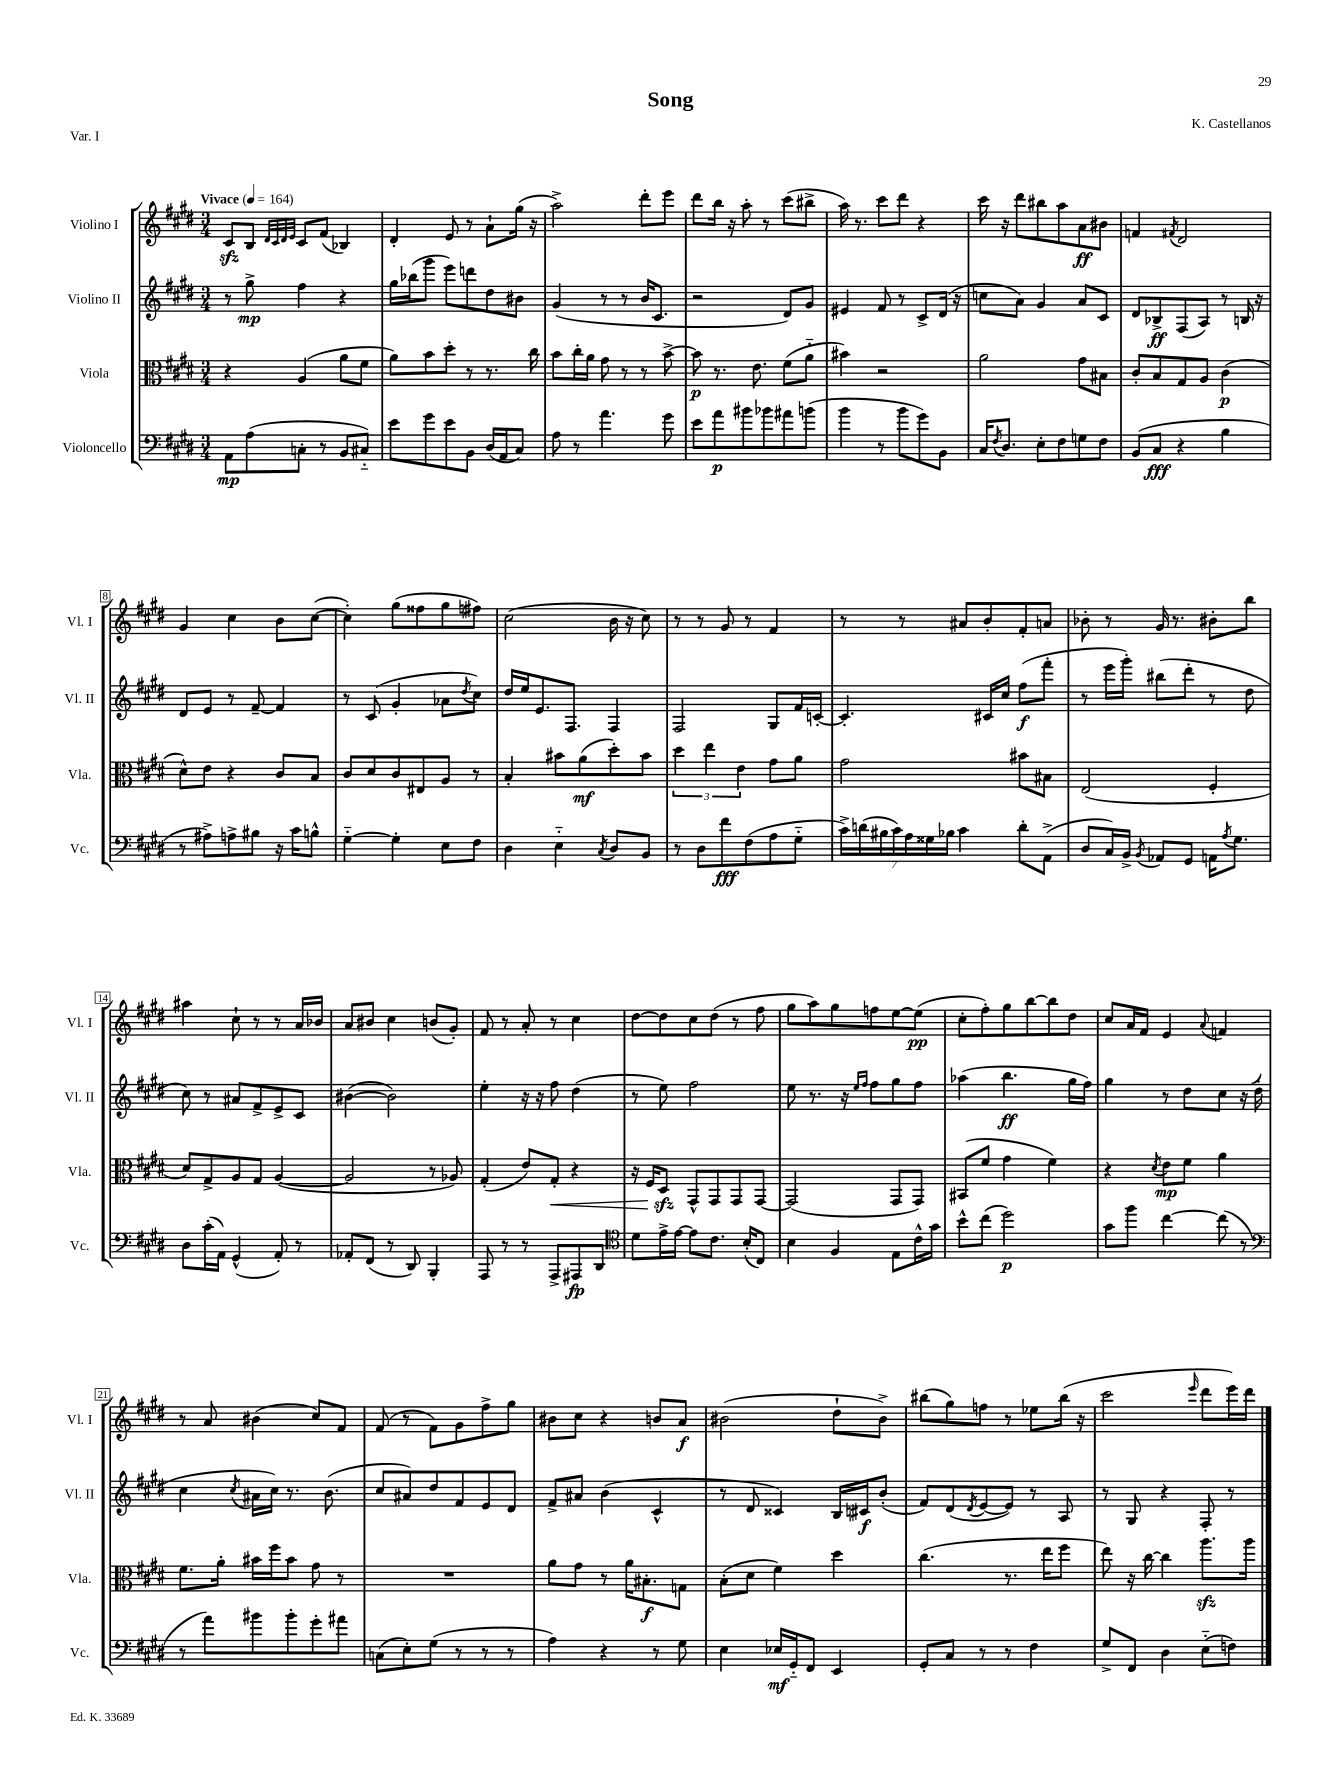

**kern	**dynam	**kern	**dynam	**kern	**dynam	**kern	**dynam
*part4	*part4	*part3	*part3	*part2	*part2	*part1	*part1
*staff4	*staff4	*staff3	*staff3	*staff2	*staff2	*staff1	*staff1
*I"Violoncello	*	*I"Viola	*	*I"Violino II	*	*I"Violino I	*
*I'Vc.	*	*I'Vla.	*	*I'Vl. II	*	*I'Vl. I	*
*clefF4	*	*clefC3	*	*clefG2	*	*clefG2	*
*k[f#c#g#d#]	*	*k[f#c#g#d#]	*	*k[f#c#g#d#]	*	*k[f#c#g#d#]	*
*M3/4	*	*M3/4	*	*M3/4	*	*M3/4	*
*MM164	*	*MM164	*	*MM164	*	*MM164	*
=1	=1	=1	=1	=1	=1	=1	=1
!	!	!	!	!	!	!LO:TX:a:B:t=Vivace	!
8AA\L	mp	4r	.	8r	.	8c#zz/L	.
(8A\	.	.	.	8gg#^\	mp	8B/J	.
.	.	.	.	.	.	32qqd#/LLL	.
.	.	.	.	.	.	32qqc#/	.
.	.	.	.	.	.	32qqd#/	.
.	.	.	.	.	.	32qqe/JJJ	.
8Cn'\J	.	(4A/	.	4ff#\	.	8c#/L	.
8r	.	.	.	.	.	(8f#/J	.
8BB/L	.	8a\L	.	4r	.	4B-X/)	.
8C#X/J)	.	8f#\J	.	.	.	.	.
=2	=2	=2	=2	=2	=2	=2	=2
8e\L	.	8a\L)	.	16gg#\LL	.	4d#'/	.
.	.	.	.	(16bb-X\J	.	.	.
8g#\	.	8b\	.	8ggg#\J	.	.	.
8e\	.	8dd#'\J	.	8eee\L)	.	8e/	.
8BB\J	.	8r	.	8dddn\	.	8r	.
(16D#/LL	.	8.r	.	8dd#\	.	8a`\L	.
16AA/J	.	.	.	.	.	.	.
8C#/J)	.	.	.	8b#X\J	.	(16gg#\Jk	.
.	.	16cc#\	.	.	.	16r	.
=3	=3	=3	=3	=3	=3	=3	=3
8A\	.	8b\L	.	(4g#/	.	2aa^\)	.
8r	.	16cc#'\L	.	.	.	.	.
.	.	16a\JJ	.	.	.	.	.
4.a\	.	8g#\	.	8r	.	.	.
.	.	8r	.	8r	.	.	.
.	.	8r	.	16b/KL	.	8ddd#'\L	.
.	.	.	.	8.c#/J	.	.	.
8g#\	.	[8b^\	.	.	.	8eee\J	.
=4	=4	=4	=4	=4	=4	=4	=4
8e\L	.	8b\]	p	2r	.	8ddd#\L	.
8a\	p	8.r	.	.	.	16bb\Jk	.
.	.	.	.	.	.	16r	.
8b#X\	.	.	.	.	.	8aa'\	.
.	.	8.e\	.	.	.	.	.
8b-X\	.	.	.	.	.	8r	.
8a#X\	.	(8f#\L	.	8d#/L)	.	(8ccc#\L	.
(8bn\J	.	8a\J	.	8g#/J	.	8bb#X^\J	.
=5	=5	=5	=5	=5	=5	=5	=5
4b\	.	4b#X\)	.	4e#X/	.	16aa\)	.
.	.	.	.	.	.	8.r	.
8r	.	2r	.	8f#/	.	8ccc#\L	.
8b\L	.	.	.	8r	.	8ddd#\J	.
8g#\)	.	.	.	8c#^/L	.	4r	.
8BB\J	.	.	.	(16d#/Jk	.	.	.
.	.	.	.	16r	.	.	.
=6	=6	=6	=6	=6	=6	=6	=6
16C#/KL	.	2a\	.	8ccn\L	.	16ccc#\	.
8qF#/	.	.	.	.	.	.	.
8.D#/J	.	.	.	.	.	16r	.
.	.	.	.	8a\J)	.	8ddd#\L	.
8E'\L	.	.	.	4g#/	.	8bb#X\	.
8F#\	.	.	.	.	.	8aa\	.
8Gn\	.	8g#\L	.	8a/L	.	8a\	ff
8F#\J	.	8B#X\J	.	8c#/J	.	8b#X\J	.
=7	=7	=7	=7	=7	=7	=7	=7
(8BB/L	.	8c#'/L	.	8d#/L	.	4fn/	.
8C#/J	fff	8B/	.	8B-X^/	ff	.	.
.	.	.	.	.	.	8qf#X/	.
4r	.	8G#/	.	(8F#/	.	2d#/	.
.	.	8A/J	.	8A/J)	.	.	.
4B\	.	(4c#\	p	8r	.	.	.
.	.	.	.	16Bn/	.	.	.
.	.	.	.	16r	.	.	.
!!LO:LB:g=z
=8	=8	=8	=8	=8	=8	=8	=8
8r	.	8d#^^\L)	.	8d#/L	.	4g#/	.
8A#X^\L)	.	8e\J	.	8e/J	.	.	.
8An^\	.	4r	.	8r	.	4cc#\	.
8B#X\J	.	.	.	[8f#~/	.	.	.
16r	.	8c#/L	.	4f#/]	.	8b\L	.
16c#\KL	.	.	.	.	.	.	.
8Bn^^\J	.	8B/J	.	.	.	([8cc#\J	.
=9	=9	=9	=9	=9	=9	=9	=9
[4G#\	.	8c#/L	.	8r	.	4cc#'\])	.
.	.	8d#/	.	(8c#/	.	.	.
4G#'\]	.	8c#/	.	4g#'/	.	(8gg#\L	.
.	.	8E#X/	.	.	.	8ff##X\	.
8E\L	.	8A/J	.	8a-X\L	.	8gg#\	.
.	.	.	.	8qdd#/	.	.	.
8F#\J	.	8r	.	8cc#\J)	.	8ff#X\J)	.
=10	=10	=10	=10	=10	=10	=10	=10
4D#\	.	4B'/	.	16dd#/LL	.	(2cc#\	.
.	.	.	.	16ee/J	.	.	.
.	.	.	.	8.e/	.	.	.
4E\	.	8b#X\L	.	.	.	.	.
.	.	.	.	8.F#/J	.	.	.
.	.	(8a\	mf	.	.	.	.
8qC#/	.	.	.	.	.	.	.
8D#/L	.	8dd#'\)	.	4F#/	.	16b\	.
.	.	.	.	.	.	16r	.
8BB/J	.	8b#\J	.	.	.	8cc#\)	.
=11	=11	=11	=11	=11	=11	=11	=11
8r	.	6dd#\	.	2F#/	.	8r	.
8D#\L	.	.	.	.	.	8r	.
.	.	6ee\	.	.	.	.	.
8f#\	fff	.	.	.	.	8g#/	.
.	.	6e\	.	.	.	.	.
(8F#\	.	.	.	.	.	8r	.
8A\	.	8g#\L	.	8G#/L	.	4f#/	.
8G#\J	.	8a\J	.	16f#/L	.	.	.
.	.	.	.	[16cn'/JJ	.	.	.
=12	=12	=12	=12	=12	=12	=12	=12
28c#^\LL)	.	2g#\	.	4.c'/]	.	8r	.
(28dn\	.	.	.	.	.	.	.
28B#X\	.	.	.	.	.	.	.
28c#\)	.	.	.	.	.	.	.
.	.	.	.	.	.	8r	.
28A\	.	.	.	.	.	.	.
28G##X\	.	.	.	.	.	.	.
28B-X\JJ	.	.	.	.	.	.	.
4c#\	.	.	.	.	.	8a#X/L	.
.	.	.	.	16c#X/LL	.	8b'/	.
.	.	.	.	16cc#/JJ	.	.	.
8d'\L	.	8b#X\L	.	(8ff#\L	f	8f#'/	.
(8AA^\J	.	8B#X\J	.	8fff#'\J	.	8an/J	.
=13	=13	=13	=13	=13	=13	=13	=13
8D#/L	.	(2E/	.	8r	.	8b-X'\	.
16C#/L)	.	.	.	16eee\LL	.	8r	.
16BB^/JJ	.	.	.	16ggg#'\JJ)	.	.	.
8qBB/	.	.	.	.	.	.	.
8AA-X/L	.	.	.	(8bb#X\L	.	16g#/	.
.	.	.	.	.	.	8.r	.
8GG#/J	.	.	.	8ddd#'\J	.	.	.
16AAn\KL	.	4F#'/	.	8r	.	8b#X'\L	.
8qA/	.	.	.	.	.	.	.
8.G#\J	.	.	.	.	.	.	.
.	.	.	.	8dd#\	.	8bb\J	.
!!LO:LB:g=z
=14	=14	=14	=14	=14	=14	=14	=14
8D#\L	.	8d#/L)	.	8cc#\)	.	4aa#X\	.
(16c#'\L	.	8G#^/	.	8r	.	.	.
16AA\JJ)	.	.	.	.	.	.	.
(4GG#^^/	.	8A/	.	8a#X/L	.	8cc#`\	.
.	.	8G#/J	.	8f#^/	.	8r	.
8AA'/)	.	([4A/	.	8e^/	.	8r	.
8r	.	.	.	8c#/J	.	16a/LL	.
.	.	.	.	.	.	16b-X/JJ	.
=15	=15	=15	=15	=15	=15	=15	=15
8AA-X'/L	.	2A/]	.	([4b#X\	.	8a/L	.
(8FF#/J	.	.	.	.	.	8b#X/J	.
8r	.	.	.	2b#\])	.	4cc#\	.
8DD#/)	.	.	.	.	.	.	.
4BBB'/	.	8r	.	.	.	(8bn/L	.
.	.	8A-X/)	.	.	.	8g#'/J)	.
=16	=16	=16	=16	=16	=16	=16	=16
8AAA/	.	(4G#'/	.	4ee'\	.	8f#/	.
8r	.	.	.	.	.	8r	.
8r	.	8e/L)	.	16r	.	8a'/	.
.	.	.	.	16r	.	.	.
!	!	!	!LO:HP:b	!	!	!	!
8AAA^/L	.	8G#'/J	<	8ff#\	.	8r	.
8AAA#X/	fp	4r	.	(4dd#\	.	4cc#\	.
8DD#/J	.	.	.	.	.	.	.
=17	=17	=17	=17	=17	=17	=17	=17
*clefC4	*	*	*	*	*	*	*
8d#\L	.	16r	.	8r	.	[8dd#\L	.
.	.	16F#/KL	.	.	.	.	.
16e^\L	.	8D#zz/J	.	8ee\)	.	8dd#\]	.
[16e\JJ	.	.	.	.	.	.	.
8e\L]	.	8GG#^^/L	[	2ff#\	.	8cc#\	.
8.c#\J	.	8GG#/	.	.	.	(8dd#\J	.
.	.	8GG#/	.	.	.	8r	.
(16B'/KL	.	.	.	.	.	.	.
8C#/J)	.	[8GG#/J	.	.	.	8ff#\	.
=18	=18	=18	=18	=18	=18	=18	=18
4B\	.	(2GG#/]	.	8ee\	.	8gg#\L	.
.	.	.	.	8.r	.	8aa\)	.
4F#/	.	.	.	.	.	8gg#\	.
.	.	.	.	16r	.	.	.
.	.	.	.	16qqee/LL	.	.	.
.	.	.	.	16qqff#/JJ	.	.	.
.	.	.	.	8ff#\L	.	8ffn\	.
8E\L	.	8GG#/L	.	8gg#\	.	[8ee\	.
16c#^^\L	.	8GG#/J)	.	8ff#\J	.	(8ee\J]	pp
16g#\JJ	.	.	.	.	.	.	.
=19	=19	=19	=19	=19	=19	=19	=19
8b^^\L	.	(8BB#X/L	.	(4aa-X\	.	8cc#'\L	.
(8cc#\J	.	8f#/J	.	.	.	8ff#'\)	.
2dd#\)	p	4g#\	.	4.bb\	ff	8gg#\	.
.	.	.	.	.	.	[8bb\	.
.	.	4f#\)	.	.	.	8bb\]	.
.	.	.	.	16gg#\LL	.	8dd#\J	.
.	.	.	.	16ff#\JJ)	.	.	.
=20	=20	=20	=20	=20	=20	=20	=20
8g#\L	.	4r	.	4gg#\	.	8cc#/L	.
8ff#\J	.	.	.	.	.	16a/L	.
.	.	.	.	.	.	16f#/JJ	.
.	.	8qd#/	.	.	.	.	.
[4cc#\	.	8e\L	mp	8r	.	4e/	.
.	.	8f#\J	.	8dd#\L	.	.	.
.	.	.	.	.	.	8qqa/	.
(8cc#\]	.	4a\	.	8cc#\J	.	4fn/	.
8r	.	.	.	16r	.	.	.
.	.	.	.	(16dd#'\	.	.	.
!!LO:LB:g=z
=21	=21	=21	=21	=21	=21	=21	=21
*clefF4	*	*	*	*	*	*	*
8r	.	8.f#\L	.	4cc#\	.	8r	.
8a\L)	.	.	.	.	.	8a/	.
.	.	16a'\Jk	.	.	.	.	.
.	.	.	.	8qcc#/	.	.	.
8b#X\	.	16b#X\LL	.	16a#X\LL	.	(4b#X\	.
.	.	16ff#\J	.	16cc#\JJ)	.	.	.
8b#'\	.	8b#\J	.	8.r	.	.	.
8g#'\	.	8g#\	.	.	.	8cc#/L)	.
.	.	.	.	(8.b\	.	.	.
8a#X\J	.	8r	.	.	.	8f#/J	.
=22	=22	=22	=22	=22	=22	=22	=22
(8Cn\L	.	2.r	.	8cc#/L	.	(8f#/	.
8E'\)	.	.	.	8a#X/)	.	8r	.
(8G#\J	.	.	.	8dd#/	.	8f#\L)	.
8r	.	.	.	8f#/	.	8g#\	.
8r	.	.	.	8e/	.	8ff#^\	.
8r	.	.	.	8d#/J	.	8gg#\J	.
=23	=23	=23	=23	=23	=23	=23	=23
4A\)	.	8a\L	.	8f#^/L	.	8b#X\L	.
.	.	8g#\J	.	8a#X/J	.	8cc#\J	.
4r	.	8r	.	(4b\	.	4r	.
.	.	16a\KL	.	.	.	.	.
.	.	8.B#X'\	f	.	.	.	.
8r	.	.	.	4c#^^/	.	8bn/L	.
8G#\	.	8Gn\J	.	.	.	8a/J	f
=24	=24	=24	=24	=24	=24	=24	=24
4E\	.	(8B'\L	.	8r	.	(2b#X\	.
.	.	8d#\J	.	8d#/	.	.	.
16E-X/LL	mf	4f#\)	.	4c##X/)	.	.	.
16GG#/J	.	.	.	.	.	.	.
8FF#/J	.	.	.	.	.	.	.
4EE/	.	4dd#\	.	16B/LL	.	8dd#`\L	.
.	.	.	.	16c#X/J	f	.	.
.	.	.	.	(8b'/J	.	8b#^\J)	.
=25	=25	=25	=25	=25	=25	=25	=25
8GG#'/L	.	(4.cc#\	.	8f#/L)	.	(8bb#X\L	.
8C#/J	.	.	.	(8d#/	.	8gg#\)	.
.	.	.	.	8qd#/	.	.	.
8r	.	.	.	[8e/	.	8ffn\J	.
8r	.	8.r	.	8e/J])	.	8r	.
4F#\	.	.	.	8r	.	8ee-X\L	.
.	.	16ee\KL	.	.	.	.	.
.	.	8ff#\J	.	8A/	.	(16bb#\Jk	.
.	.	.	.	.	.	16r	.
=26	=26	=26	=26	=26	=26	=26	=26
8G#^/L	.	8ee\)	.	8r	.	2ccc#\	.
8FF#/J	.	16r	.	8G#/	.	.	.
.	.	[16cc#\	.	.	.	.	.
4D#\	.	4cc#\]	.	4r	.	.	.
.	.	.	.	.	.	16qqeee/	.
(8E\L	.	8.aazz\L	.	8F#'/	.	8ddd#\L	.
8Fn\J)	.	.	.	8r	.	16eee\L)	.
.	.	16aa\Jk	.	.	.	16ddd#\JJ	.
==	==	==	==	==	==	==	==
*-	*-	*-	*-	*-	*-	*-	*-
